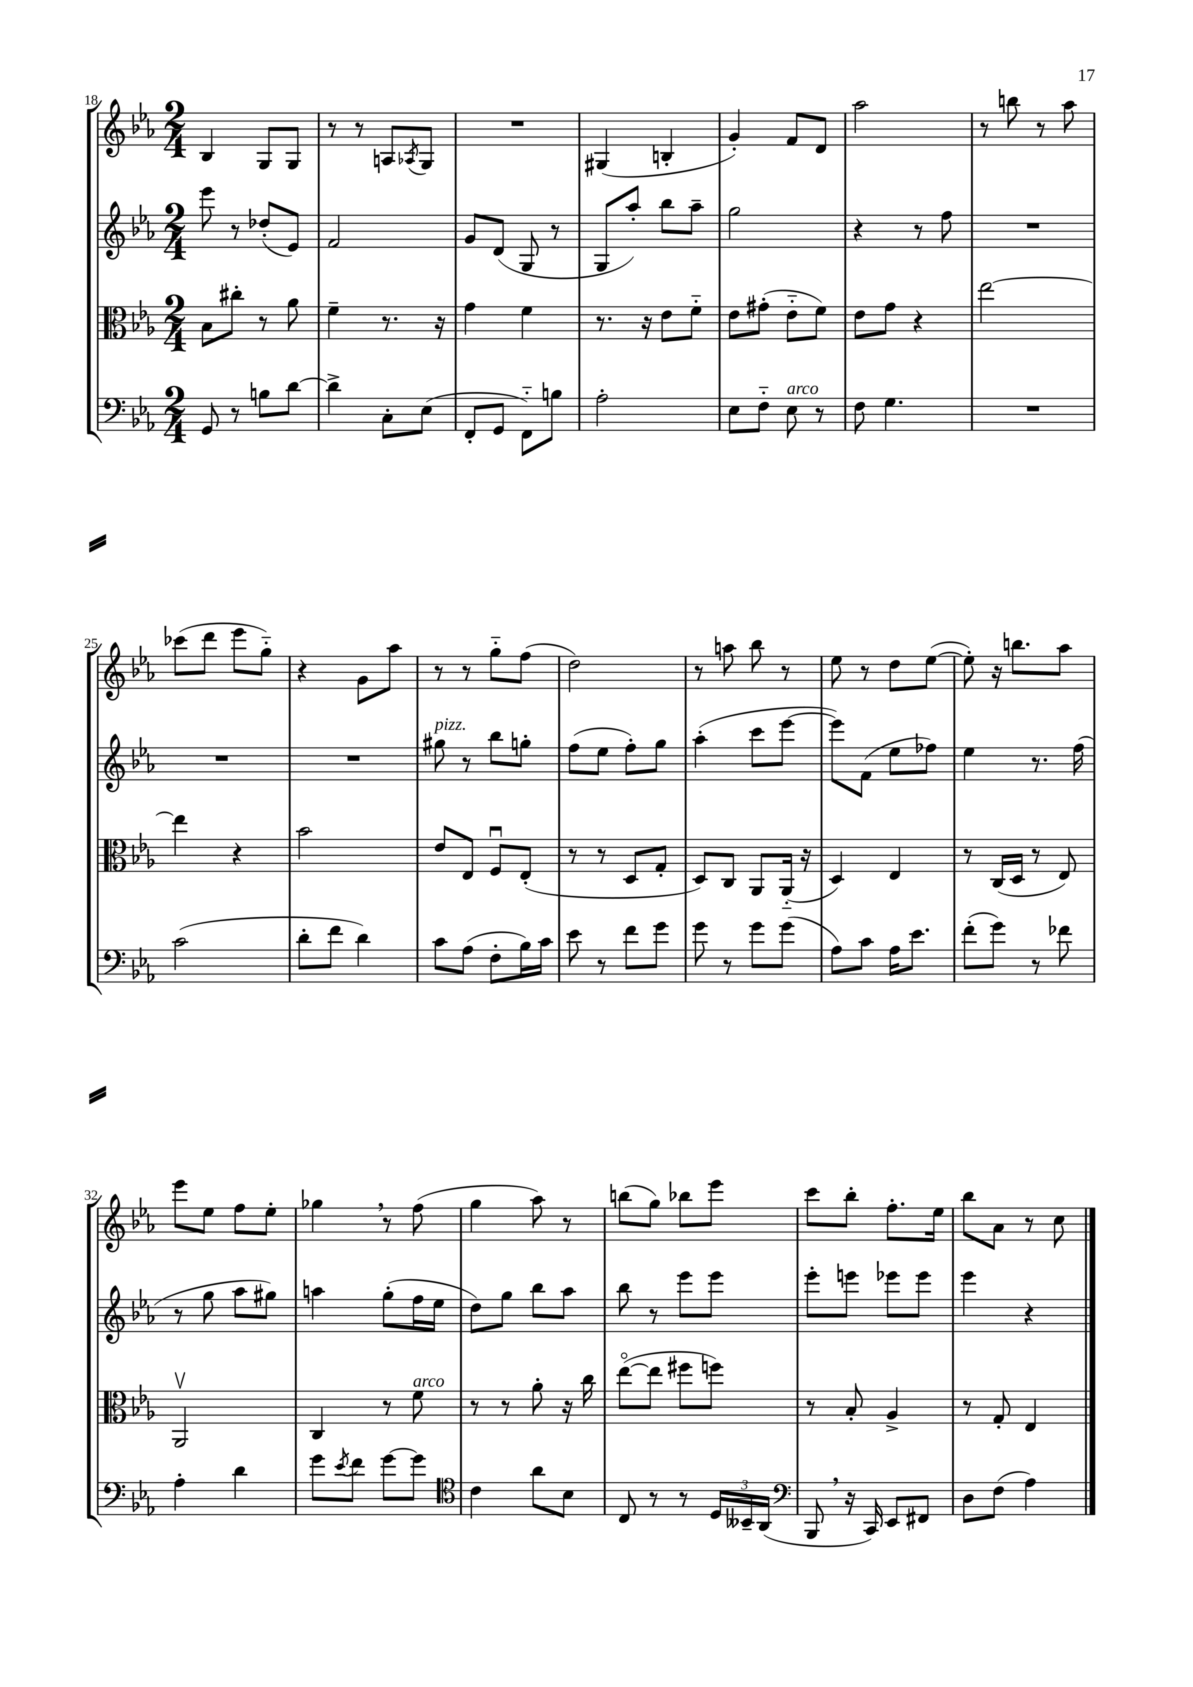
<<
\new StaffGroup <<
\new Staff = "s0" {
    \clef treble \key ees \major \numericTimeSignature \time 2/4
    bes4 g8 g8 |
    r8 r8 a8 \acciaccatura { aes8 } g8 |
    R2 |
    gis4( b4-. |
    g'4-.) f'8 d'8 |
    aes''2 |
    r8 b''8 r8 aes''8 |
    ces'''8( d'''8 ees'''8 g''8-_) |
    r4 g'8 aes''8 |
    r8 r8 g''8-_ f''8( |
    d''2) |
    r8 a''8 bes''8 r8 |
    ees''8 r8 d''8 ees''8~( |
    ees''8-.) r16 b''8. aes''8 |
    ees'''8 ees''8 f''8 ees''8-. |
    ges''4 \breathe r8 f''8( |
    g''4 aes''8) r8 |
    b''8( g''8) bes''8 ees'''8 |
    c'''8 bes''8-. f''8.-. ees''16 |
    bes''8 aes'8 r8 c''8 \bar "|." |
}
\new Staff = "s1" {
    \clef treble \key ees \major \numericTimeSignature \time 2/4
    ees'''8 r8 des''8-.( ees'8) |
    f'2 |
    g'8 d'8( g8 r8 |
    g8 aes''8-.) bes''8 aes''8-- |
    g''2 |
    r4 r8 f''8 |
    R2 |
    R2 |
    R2 |
    gis''8^\markup { \italic "pizz." } r8 bes''8 g''8-. |
    f''8( ees''8 f''8-.) g''8 |
    aes''4-.( c'''8 ees'''8~ |
    ees'''8) f'8( ees''8 fes''8) |
    ees''4 r8. f''16( |
    r8 g''8 aes''8 gis''8) |
    a''4 g''8-.( f''16 ees''16 |
    d''8) g''8 bes''8 aes''8 |
    bes''8 r8 ees'''8 ees'''8 |
    ees'''8-. e'''8 ees'''8 ees'''8 |
    ees'''4 r4 \bar "|." |
}
\new Staff = "s2" {
    \clef alto \key ees \major \numericTimeSignature \time 2/4
    bes8 cis''8-. r8 aes'8 |
    f'4-- r8. r16 |
    g'4 f'4 |
    r8. r16 ees'8 f'8-_ |
    ees'8 gis'8-.( ees'8-_ f'8) |
    ees'8 g'8 r4 |
    ees''2~ |
    ees''4 r4 |
    bes'2 |
    ees'8 ees8 f8\downbow ees8-.( |
    r8 r8 d8 g8-. |
    d8) c8 aes,8 aes,16-_( r16 |
    d4) ees4 |
    r8 c16( d16 r8 ees8) |
    aes,2\upbow |
    c4 r8 f'8^\markup { \italic "arco" } |
    r8 r8 aes'8-. r16 c''16 |
    ees''8~\flageolet( ees''8 fis''8 f''8) |
    r8 bes8-. aes4-> |
    r8 g8-. ees4 \bar "|." |
}
\new Staff = "s3" {
    \clef bass \key ees \major \numericTimeSignature \time 2/4
    g,8 r8 b8 d'8~ |
    d'4-> c8-. ees8( |
    f,8-. g,8 f,8-_) b8 |
    aes2-. |
    ees8 f8-_ ees8^\markup { \italic "arco" } r8 |
    f8 g4. |
    R2 |
    c'2( |
    d'8-. f'8 d'4) |
    c'8 aes8( f8-. bes16) c'16 |
    ees'8 r8 f'8 g'8 |
    g'8 r8 g'8 g'8( |
    aes8) c'8 aes16 ees'8. |
    f'8-.( g'8) r8 fes'8 |
    aes4-. d'4 |
    g'8 \acciaccatura { ees'8 } f'8 g'8~ g'8 |
    \clef tenor c'4 aes'8 bes8 |
    c8 r8 r8 \tuplet 3/2 { d16 beses,16-- aes,16( } |
    \clef bass bes,,8 \breathe r16 c,16) ees,8 fis,8 |
    d8 f8( aes4) \bar "|." |
}
>>
>>
\layout { \context { \Score currentBarNumber = #18 } }
